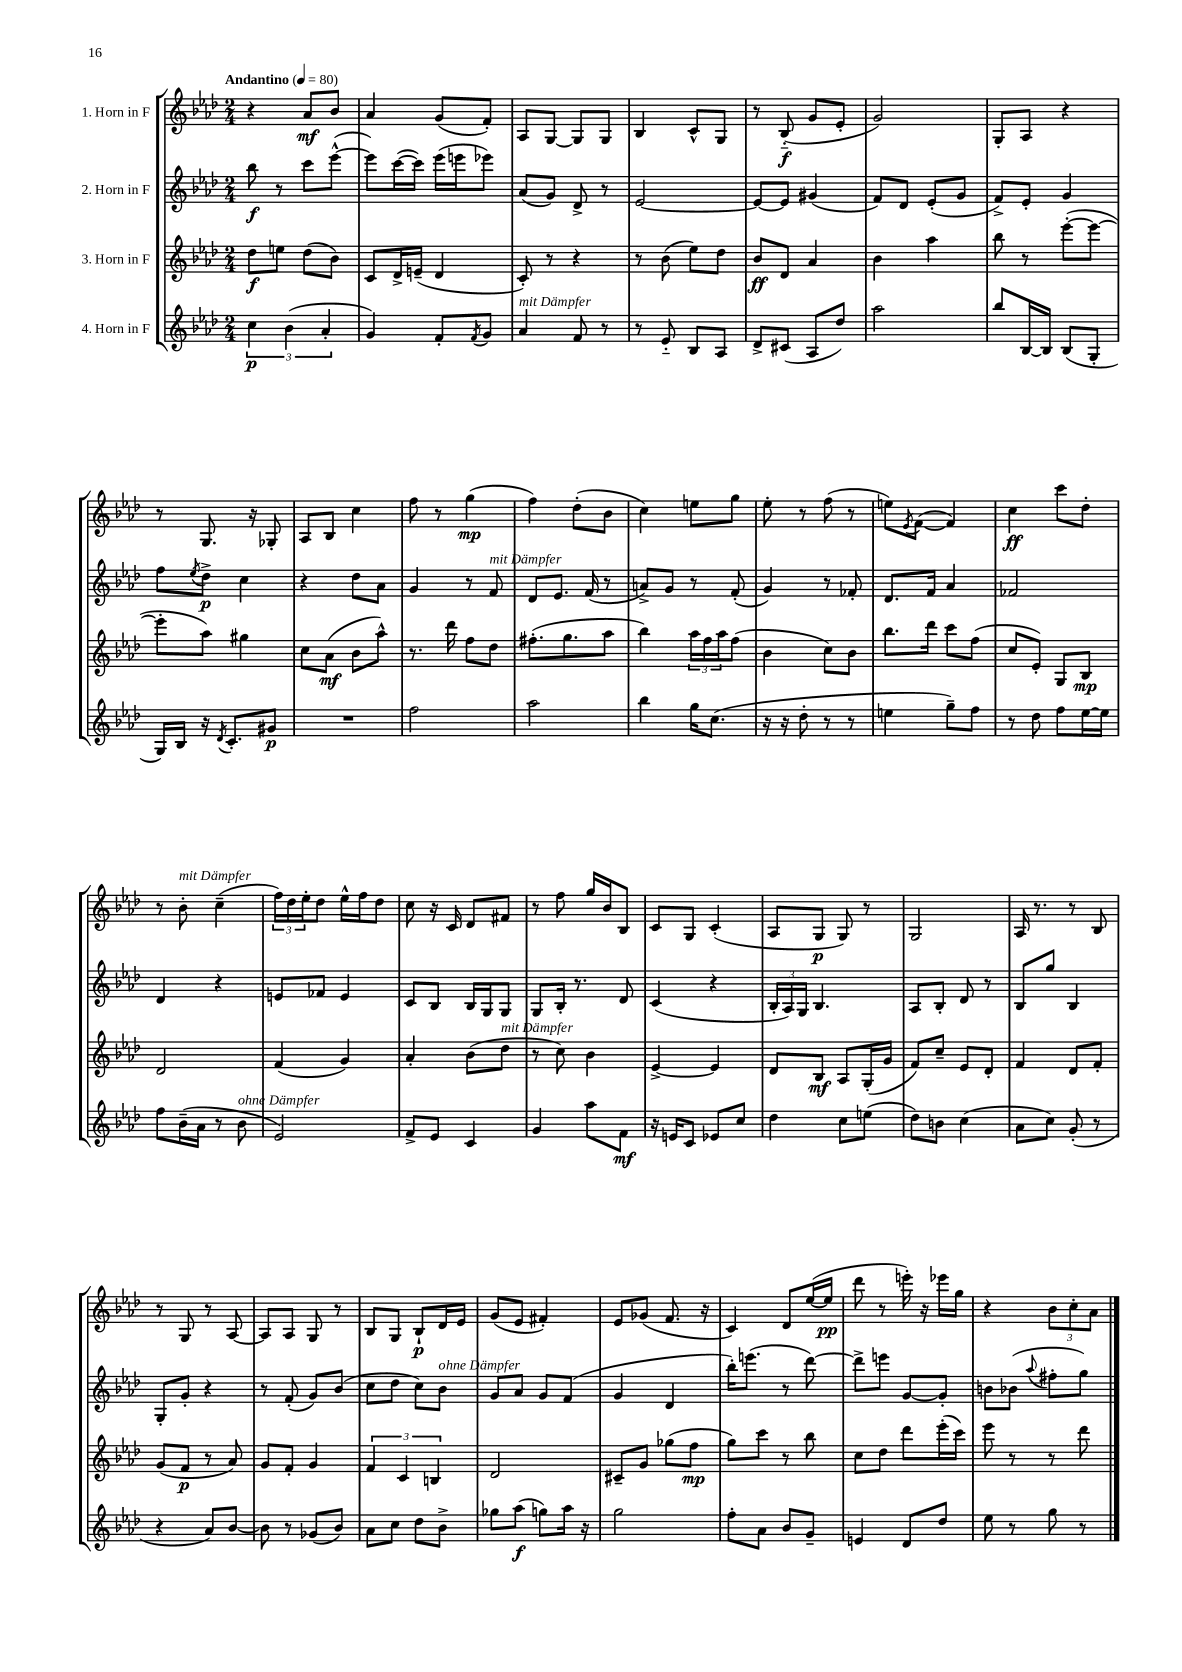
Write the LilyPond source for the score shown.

<<
\new StaffGroup <<
\new Staff = "s0" \with { instrumentName = "1. Horn in F" } {
    \clef treble \key aes \major \numericTimeSignature \time 2/4 \tempo "Andantino" 4 = 80
    r4 aes'8\mf bes'8 |
    aes'4 g'8( f'8-.) |
    aes8 g8~ g8 g8 |
    bes4 c'8-^ g8 |
    r8 bes8-_\f( g'8 ees'8-. |
    g'2) |
    g8-. aes8 r4 |
    r8 g8. r16 ges8-. |
    aes8 bes8 c''4 |
    f''8 r8 g''4\mp( |
    f''4) des''8-.( bes'8 |
    c''4) e''8 g''8 |
    ees''8-. r8 f''8( r8 |
    e''8) \acciaccatura { ees'8 } f'8~( f'4) |
    c''4\ff c'''8 des''8-. |
    r8 bes'8-.^\markup { \italic "mit Dämpfer" } c''4--( |
    \tuplet 3/2 { f''16) des''16 ees''16-. } des''8 ees''16-^ f''16 des''8 |
    c''8 r16 c'16 des'8 fis'8 |
    r8 f''8 g''16 bes'16 bes8 |
    c'8 g8 c'4-.( |
    aes8 g8\p g8) r8 |
    g2 |
    aes16 r8. r8 bes8 |
    r8 g8 r8 aes8~ |
    aes8 aes8 g8 r8 |
    bes8 g8 bes8-!\p des'16 ees'16 |
    g'8( ees'8 fis'4-.) |
    ees'8 ges'8( f'8. r16 |
    c'4) des'8 ees''16~( ees''16\pp |
    des'''8 r8 e'''16-.) r16 ees'''16 g''16 |
    r4 \tuplet 3/2 { bes'8 c''8-. aes'8 } \bar "|." |
}
\new Staff = "s1" \with { instrumentName = "2. Horn in F" } {
    \clef treble \key aes \major \numericTimeSignature \time 2/4
    bes''8\f r8 c'''8 ees'''8~-^( |
    ees'''8) c'''16~( c'''16) ees'''16( e'''16 ees'''8) |
    aes'8( g'8) des'8-> r8 |
    ees'2~ |
    ees'8~ ees'8 gis'4( |
    f'8) des'8 ees'8-.( g'8 |
    f'8->) ees'8-. g'4 |
    f''8 \acciaccatura { ees''8 } des''8->\p c''4 |
    r4 des''8 aes'8 |
    g'4 r8 f'8^\markup { \italic "mit Dämpfer" } |
    des'8 ees'8. f'16( r8 |
    a'8->) g'8 r8 f'8-.( |
    g'4) r8 fes'8-. |
    des'8. f'16 aes'4 |
    fes'2 |
    des'4 r4 |
    e'8 fes'8 e'4 |
    c'8 bes8 bes16 g16 g8 |
    g8 bes16-. r8. des'8 |
    c'4( r4 |
    \tuplet 3/2 { bes16-. aes16) g16 } bes4. |
    aes8 bes8-. des'8 r8 |
    bes8 g''8 bes4 |
    g8-. g'8-. r4 |
    r8 f'8-.( g'8) bes'8( |
    c''8 des''8 c''8) bes'8^\markup { \italic "ohne Dämpfer" } |
    g'8 aes'8 g'8 f'8( |
    g'4 des'4 |
    bes''16-.) e'''8.( r8 des'''8~) |
    des'''8-> e'''8 g'8~ g'8-. |
    b'8 bes'8( \appoggiatura { aes''8 } fis''8-. g''8) \bar "|." |
}
\new Staff = "s2" \with { instrumentName = "3. Horn in F" } {
    \clef treble \key aes \major \numericTimeSignature \time 2/4
    des''8\f e''8 des''8( bes'8) |
    c'8 des'16-> e'16--( des'4 |
    c'8-.) r8 r4 |
    r8 bes'8( ees''8) des''8 |
    bes'8\ff des'8 aes'4 |
    bes'4 aes''4 |
    bes''8 r8 ees'''8~-.( ees'''8~ |
    ees'''8-. aes''8) gis''4 |
    c''8 aes'8\mf( bes'8 aes''8-^) |
    r8. des'''16 f''8 des''8 |
    fis''8.-.( g''8. aes''8 |
    bes''4) \tuplet 3/2 { aes''16 f''16 aes''16 } f''8( |
    bes'4 c''8) bes'8 |
    bes''8. des'''16 c'''8 f''8( |
    c''8 ees'8-.) g8 bes8\mp |
    des'2 |
    f'4( g'4) |
    aes'4-. bes'8( des''8^\markup { \italic "mit Dämpfer" } |
    r8 c''8) bes'4 |
    ees'4~-> ees'4 |
    des'8 bes8\mf aes8 g16-.( g'16 |
    f'8) c''8-- ees'8 des'8-. |
    f'4 des'8 f'8-. |
    g'8( f'8\p r8 aes'8) |
    g'8 f'8-. g'4 |
    \tuplet 3/2 { f'4 c'4 b4 } |
    des'2 |
    cis'8-- g'8 ges''8( f''8\mp |
    g''8) c'''8 r8 bes''8 |
    c''8 des''8 des'''8 ees'''16-.( c'''16) |
    ees'''8 r8 r8 des'''8 \bar "|." |
}
\new Staff = "s3" \with { instrumentName = "4. Horn in F" } {
    \clef treble \key aes \major \numericTimeSignature \time 2/4
    \tuplet 3/2 { c''4\p bes'4( aes'4-. } |
    g'4) f'8-. \acciaccatura { f'8 } g'8 |
    aes'4^\markup { \italic "mit Dämpfer" } f'8 r8 |
    r8 ees'8-_ bes8 aes8 |
    des'8-> cis'8( aes8 des''8) |
    aes''2 |
    bes''8 bes16~ bes16 bes8( g8-. |
    g16) bes16 r16 \acciaccatura { des'8 } c'8.-. gis'8\p |
    R2 |
    f''2 |
    aes''2 |
    bes''4 g''16 c''8.( |
    r16 r16 des''8-. r8 r8 |
    e''4 g''8--) f''8 |
    r8 des''8 f''8 ees''16~ ees''16 |
    f''8 bes'16--( aes'16 r8 bes'8^\markup { \italic "ohne Dämpfer" } |
    ees'2) |
    f'8-> ees'8 c'4 |
    g'4 aes''8 f'8\mf |
    r16 e'16 c'8 ees'8 c''8 |
    des''4 c''8 e''8( |
    des''8) b'8 c''4( |
    aes'8 c''8) g'8-.( r8 |
    r4 aes'8) bes'8~ |
    bes'8 r8 ges'8( bes'8) |
    aes'8 c''8 des''8 bes'8-> |
    ges''8 aes''8\f( g''8) aes''16 r16 |
    g''2 |
    f''8-. aes'8 bes'8 g'8-- |
    e'4 des'8 des''8 |
    ees''8 r8 g''8 r8 \bar "|." |
}
>>
>>
\layout { \context { \Score \remove "Bar_number_engraver" } }
